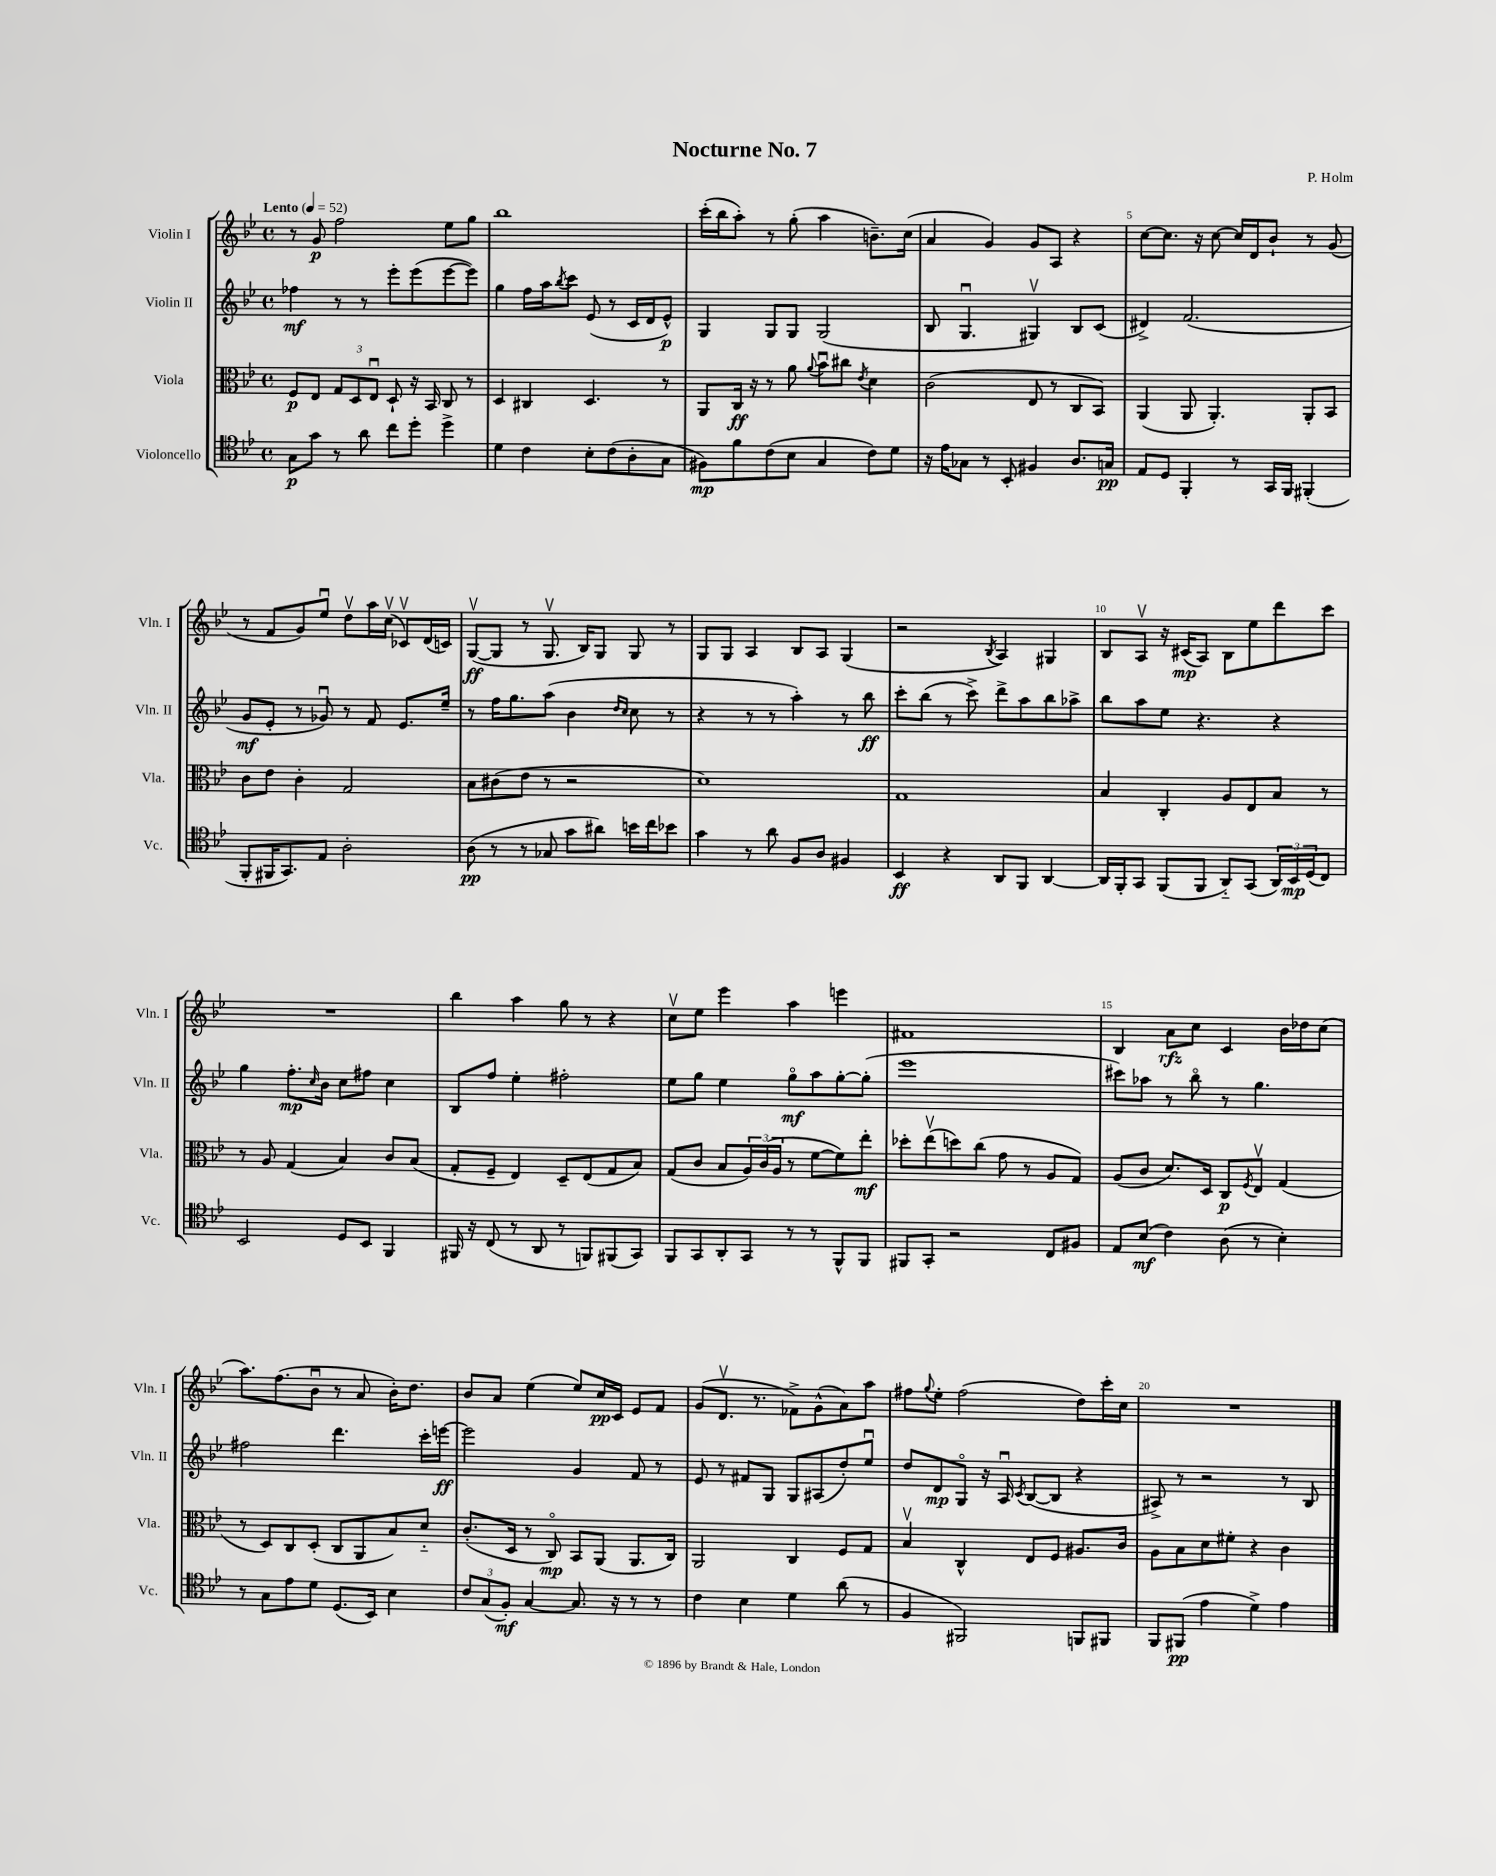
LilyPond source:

\header { title = "Nocturne No. 7" composer = "P. Holm" }
<<
\new StaffGroup <<
\new Staff = "s0" \with { instrumentName = "Violin I" shortInstrumentName = "Vln. I" } {
    \clef treble \key bes \major \defaultTimeSignature \time 4/4 \tempo "Lento" 4 = 52
    r8 g'8\p f''2 ees''8 g''8 |
    bes''1 |
    c'''16-.( bes''16 a''8-.) r8 g''8-.( a''4 b'8.--) c''16( |
    a'4 g'4) g'8 a8 r4 |
    c''8~ c''8. r16 c''8~ c''16 d'16 bes'8-! r8 g'8( |
    r8 f'8 g'8) ees''8\downbow d''8\upbow a''16 c''16\upbow( ces'8\upbow) d'16( c'16) |
    g8~\upbow\ff( g8 r8 g8.\upbow bes16) g8 g8 r8 |
    g8 g8 a4 bes8 a8 g4( |
    r2 \acciaccatura { bes8 } a4) gis4 |
    bes8 a8\upbow r16 cis'16\mp( a8) bes8 ees''8 d'''8 c'''8 |
    R1 |
    bes''4 a''4 g''8 r8 r4 |
    c''8\upbow ees''8 ees'''4 a''4 e'''4 |
    fis'1 |
    bes4 a'8\rfz c''8 c'4 bes'16 des''16 c''8( |
    a''8.) f''8.( bes'8\downbow r8 a'8 bes'16-.) d''8. |
    bes'8 a'8 ees''4( ees''8) c''16\pp c'16 ees'8 f'8 |
    g'8( d'8.\upbow r8. fes'8->) g'8-^( a'8) a''8 |
    fis''8 \appoggiatura { g''8 } ees''8-. fis''2( d''8) c'''16-. c''16 |
    R1 \bar "|." |
}
\new Staff = "s1" \with { instrumentName = "Violin II" shortInstrumentName = "Vln. II" } {
    \clef treble \key bes \major \defaultTimeSignature \time 4/4
    fes''4\mf r8 r8 ees'''8-. ees'''8( ees'''8~ ees'''8) |
    g''4 f''16 a''16 \acciaccatura { bes''8 } c'''8 ees'8( r8 c'16 d'16 ees'8-^\p) |
    g4 g8 g8 g2( |
    bes8 g4.\downbow gis4\upbow) bes8 c'8( |
    dis'4->) f'2.( |
    g'8\mf ees'8-. r8 ges'8\downbow) r8 f'8 ees'8. ees''16-- |
    r8 f''16 g''8. a''8( bes'4 \grace { d''16 c''16 } c''8 r8 |
    r4 r8 r8 a''4-.) r8 bes''8\ff |
    c'''8-. bes''8( r8 c'''8->) d'''8-> a''8 bes''8 aes''8-> |
    bes''8 a''8 ees''8 r4. r4 |
    g''4 f''8.-.\mp \grace { c''16 } bes'16 c''8 fis''8 c''4 |
    bes8 f''8 ees''4-. fis''2-. |
    ees''8 g''8 ees''4 g''8\flageolet\mf a''8 g''8~-. g''8-.( |
    ees'''1 |
    cis'''8) aes''8 r8 bes''8\flageolet r8 g''4. |
    fis''2 d'''4. c'''16-. e'''16~\ff |
    e'''2 g'4 f'8 r8 |
    ees'8 r8 fis'8 g8 g8 ais8( d''8-.) ees''8\downbow |
    d''8 d'8\mp g8\flageolet r16 a16\downbow \acciaccatura { c'8 } bes8~( bes8 r4 |
    ais8->) r8 r2 r8 bes8 \bar "|." |
}
\new Staff = "s2" \with { instrumentName = "Viola" shortInstrumentName = "Vla." } {
    \clef alto \key bes \major \defaultTimeSignature \time 4/4
    f8\p ees8 \tuplet 3/2 { g8 d8 ees8\downbow } d8-! r16 bes,16 c8 r8 |
    d4 cis4 d4. r8 |
    a,8 c16\ff r16 r8 a'8 \appoggiatura { a'8 } bes'8\downbow cis''8 \acciaccatura { ees'8 } d'4 |
    c'2( ees8 r8 c8 bes,8) |
    a,4( a,8 a,4.-.) a,8-. bes,8 |
    c'8 ees'8 c'4-. g2 |
    bes8 cis'8( ees'8 r8 r2 |
    d'1) |
    g1 |
    bes4 c4-. a8 ees8 bes8 r8 |
    r8 a8 g4( bes4) c'8 bes8( |
    g8-. f8-- ees4) d8-- ees8( g8 bes8) |
    g8( c'8 bes8 \tuplet 3/2 { a16) c'16( a16 } r8 f'8~ f'8) ees''8-.\mf |
    des''8-. ees''8\upbow( d''8) c''8( g'8 r8 a8 g8) |
    a8( c'8 d'8.) d16 c8\p \acciaccatura { f8 } ees8\upbow g4( |
    r8 d8) c8 d8-.( c8 a,8 bes8) d'8-_ |
    c'8.-.( d16 r8 c8\flageolet\mp) bes,8 a,8( a,8. c16) |
    a,2 c4 f8 g8 |
    bes4\upbow c4-^ ees8 f8 ais8. c'16 |
    a8 bes8 d'8 fis'8-. r4 c'4 \bar "|." |
}
\new Staff = "s3" \with { instrumentName = "Violoncello" shortInstrumentName = "Vc." } {
    \clef tenor \key bes \major \defaultTimeSignature \time 4/4
    g8\p g'8 r8 a'8 c''8 d''8-. d''4-> |
    d'4 c'4 bes8-. c'8( a8-. g8 |
    fis8\mp) f'8 c'8( bes8 g4 c'8) d'8 |
    r16 ees'16 ges8 r8 bes,8-. fis4 a8. g16\pp |
    ees8 d8 f,4-. r8 g,16 f,16 fis,4-.( |
    f,8-. fis,16 g,8.) ees8 a2-. |
    a8\pp( r8 r8 ges8 g'8 ais'8) b'16 c''16 bes'8 |
    g'4 r8 a'8 f8 a8 fis4 |
    bes,4\ff r4 a,8 f,8 a,4~ |
    a,16 f,16-. g,8 f,8( f,8 a,8-_) g,8( \tuplet 3/2 { a,16) bes,16\mp d16( } c8) |
    bes,2 d8 bes,8 f,4 |
    fis,16 r16 c8( r8 a,8 r8 f,8) fis,8( g,8) |
    f,8 g,8 a,8-. g,8 r8 r8 f,8-^ f,8 |
    fis,8 g,8-. r2 c8 fis8 |
    ees8 bes8\mf( c'4) a8( r8 bes4-.) |
    r8 g8 ees'8 d'8 d8.( bes,16) bes4 |
    \tuplet 3/2 { c'8 g8( f8-.\mf) } g4~ g8. r16 r8 r8 |
    c'4 bes4 d'4 a'8( r8 |
    f4 fis,2) f,8 fis,8 |
    f,8 fis,8\pp( ees'4 d'4->) ees'4 \bar "|." |
}
>>
>>
\layout { \context { \Score \override BarNumber.break-visibility = ##(#f #t #t) barNumberVisibility = #(every-nth-bar-number-visible 5) } }
